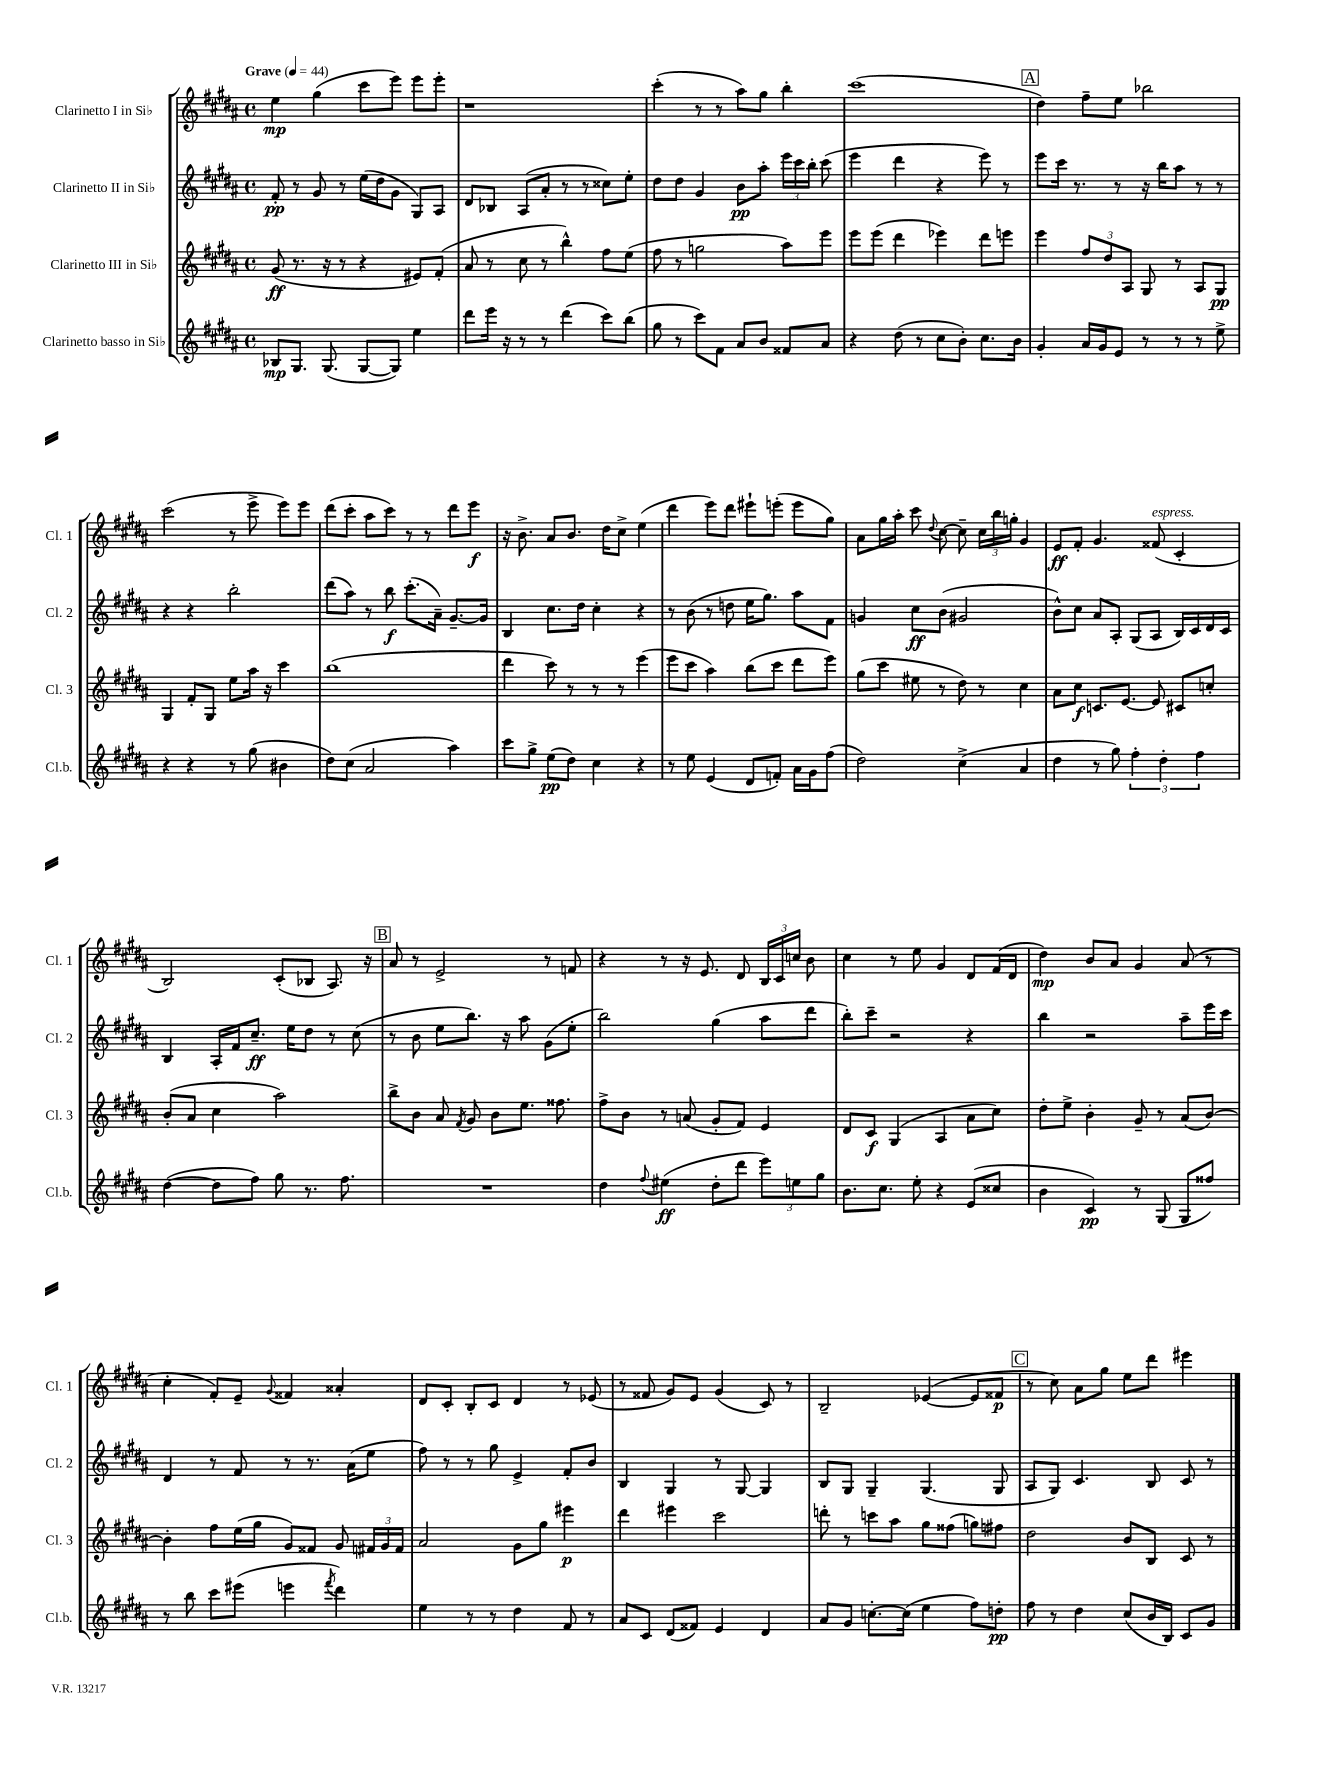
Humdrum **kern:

**kern	**dynam	**kern	**dynam	**kern	**dynam	**kern	**dynam
*part4	*part4	*part3	*part3	*part2	*part2	*part1	*part1
*staff4	*staff4	*staff3	*staff3	*staff2	*staff2	*staff1	*staff1
*I"Clarinetto basso in Si♭	*	*I"Clarinetto III in Si♭	*	*I"Clarinetto II in Si♭	*	*I"Clarinetto I in Si♭	*
*I'Cl.b.	*	*I'Cl. 3	*	*I'Cl. 2	*	*I'Cl. 1	*
*clefG2	*	*clefG2	*	*clefG2	*	*clefG2	*
*k[f#c#g#d#a#]	*	*k[f#c#g#d#a#]	*	*k[f#c#g#d#a#]	*	*k[f#c#g#d#a#]	*
*M4/4	*	*M4/4	*	*M4/4	*	*M4/4	*
*met(c)	*	*met(c)	*	*met(c)	*	*met(c)	*
*MM44	*	*MM44	*	*MM44	*	*MM44	*
=1	=1	=1	=1	=1	=1	=1	=1
!	!	!	!	!	!	!LO:TX:a:B:t=Grave	!
8B-X/L	mp	(8g#/	ff	8f#'/	pp	4ee\	mp
8.G#/J	.	8.r	.	8r	.	.	.
.	.	.	.	8g#/	.	(4gg#\	.
(8.G#/	.	16r	.	.	.	.	.
.	.	8r	.	8r	.	.	.
[8G#/L	.	4r	.	(16ee\LL	.	8ccc#\L	.
.	.	.	.	16dd#\J	.	.	.
8G#/J])	.	.	.	8g#\J	.	8eee\J)	.
4ee\	.	8e#X/L)	.	8G#/L)	.	8eee\L	.
.	.	(8f#'/J	.	8A#/J	.	8eee'\J	.
=2	=2	=2	=2	=2	=2	=2	=2
8ddd#\L	.	8a#/	.	8d#/L	.	1r	.
16eee\Jk	.	8r	.	8B-X/J	.	.	.
16r	.	.	.	.	.	.	.
8r	.	8cc#\	.	(8A#/L	.	.	.
8r	.	8r	.	8a#'/J	.	.	.
(4ddd#\	.	4bb^^\)	.	8r	.	.	.
.	.	.	.	8r	.	.	.
8ccc#\L)	.	8ff#\L	.	8cc##X\L)	.	.	.
(8bb\J	.	(8ee\J	.	8ee'\J	.	.	.
=3	=3	=3	=3	=3	=3	=3	=3
8gg#\	.	8ff#\	.	8dd#\L	.	(4ccc#'\	.
8r	.	8r	.	8dd#\J	.	.	.
8ccc#\L)	.	2ggn\	.	4g#/	.	8r	.
8f#\J	.	.	.	.	.	8r	.
8a#/L	.	.	.	8b\L	pp	8aa#\L)	.
8b/J	.	.	.	8aa#'\J	.	8gg#\J	.
8f##X/L	.	8aa#\L)	.	24eee\LL	.	4bb'\	.
.	.	.	.	24ccc#\	.	.	.
.	.	.	.	24bb'\JJ	.	.	.
8a#/J	.	8eee\J	.	(8ccc#\	.	.	.
=4	=4	=4	=4	=4	=4	=4	=4
4r	.	8eee\L	.	4eee\	.	(1ccc#	.
.	.	(8eee\J	.	.	.	.	.
(8dd#\	.	4ddd#\	.	4ddd#\	.	.	.
8r	.	.	.	.	.	.	.
8cc#\L	.	4eee-X\)	.	4r	.	.	.
8b'\J)	.	.	.	.	.	.	.
8.cc#\L	.	8ddd#\L	.	8eee\)	.	.	.
.	.	8eeen\J	.	8r	.	.	.
16b\Jk	.	.	.	.	.	.	.
!!LO:REH:place=s1:t=A
=5	=5	=5	=5	=5	=5	=5	=5
4g#'/	.	4eee\	.	8eee\L	.	4dd#\)	.
.	.	.	.	16ccc#\Jk	.	.	.
.	.	.	.	8.r	.	.	.
16a#/LL	.	12ff#/L	.	.	.	8ff#~\L	.
16g#/J	.	.	.	.	.	.	.
.	.	12dd#/	.	.	.	.	.
8e/J	.	.	.	8r	.	8ee\J	.
.	.	12A#/J	.	.	.	.	.
8r	.	8G#/	.	16r	.	2bb-X\	.
.	.	.	.	16bb\KL	.	.	.
8r	.	8r	.	8aa#\J	.	.	.
8r	.	8A#/L	.	8r	.	.	.
8ee^\	.	8G#/J	pp	8r	.	.	.
!!LO:LB:g=z
=6	=6	=6	=6	=6	=6	=6	=6
4r	.	4G#/	.	4r	.	(2ccc#\	.
4r	.	8f#'/L	.	4r	.	.	.
.	.	8G#/J	.	.	.	.	.
8r	.	8ee\L	.	2bb'\	.	8r	.
(8gg#\	.	16aa#\Jk	.	.	.	8eee^\	.
.	.	16r	.	.	.	.	.
4b#X\	.	4ccc#\	.	.	.	8eee\L)	.
.	.	.	.	.	.	8eee\J	.
=7	=7	=7	=7	=7	=7	=7	=7
8dd#\L)	.	(1bb	.	(8ddd#\L	.	(8ddd#\L	.
(8cc#\J	.	.	.	8aa#\J)	.	8ccc#'\J	.
2a#/	.	.	.	8r	.	8aa#\L	.
.	.	.	.	8bb\	f	8ccc#\J)	.
.	.	.	.	(8.ccc#'\L	.	8r	.
.	.	.	.	.	.	8r	.
.	.	.	.	16a#~\Jk)	.	.	.
4aa#\)	.	.	.	[8.g#~/L	.	8ddd#\L	.
.	.	.	.	.	.	8eee\J	f
.	.	.	.	16g#/Jk]	.	.	.
=8	=8	=8	=8	=8	=8	=8	=8
8ccc#\L	.	4ddd#\	.	4B/	.	16r	.
.	.	.	.	.	.	8.b^\	.
8gg#^\J	.	.	.	.	.	.	.
(8ee\L	pp	8ccc#\)	.	8.cc#\L	.	8a#/L	.
8dd#\J)	.	8r	.	.	.	8.b/J	.
.	.	.	.	16dd#\Jk	.	.	.
4cc#\	.	8r	.	4cc#'\	.	.	.
.	.	.	.	.	.	16dd#\KL	.
.	.	8r	.	.	.	8cc#^\J	.
4r	.	(4eee\	.	4r	.	(4ee\	.
=9	=9	=9	=9	=9	=9	=9	=9
8r	.	8eee\L	.	8r	.	4ddd#\	.
8ee\	.	8ccc#\J	.	(8b\	.	.	.
(4e/	.	4aa#\)	.	8r	.	8eee\L)	.
.	.	.	.	8ddn\	.	8ddd#\J	.
8d#/L	.	(8bb\L	.	16ee\KL	.	8eee#X`\L	.
.	.	.	.	8.gg#\J)	.	.	.
8fn'/J)	.	8ccc#\J	.	.	.	(8eeen'\J	.
16a#\LL	.	8ddd#\L	.	8aa#\L	.	8eee\L	.
16g#\J	.	.	.	.	.	.	.
(8ff#\J	.	8eee\J)	.	8f#\J	.	8gg#\J)	.
=10	=10	=10	=10	=10	=10	=10	=10
2dd#\)	.	(8gg#\L	.	4gn/	.	8a#\L	.
.	.	8ccc#\J	.	.	.	16gg#\L	.
.	.	.	.	.	.	16aa#'\JJ	.
.	.	8ee#X\	.	8cc#\L	ff	8ccc#\	.
.	.	.	.	.	.	8qqdd#/	.
.	.	8r	.	(8b\J	.	[8cc#\	.
(4cc#^\	.	8dd#\)	.	2g#X/	.	8cc#~\]	.
.	.	8r	.	.	.	24cc#\LL	.
.	.	.	.	.	.	24bb\	.
.	.	.	.	.	.	24ggn'\JJ	.
4a#/	.	4cc#\	.	.	.	4g#/	.
=11	=11	=11	=11	=11	=11	=11	=11
4dd#\	.	8a#\L	.	8b^^\L)	.	8e/L	ff
.	.	8cc#\J	f	8cc#\J	.	8f#'/J	.
8r	.	8.cn/L	.	8a#/L	.	4.g#/	.
8gg#\)	.	.	.	8A#'/J	.	.	.
.	.	[8.e/J	.	.	.	.	.
6ff#'\	.	.	.	(8G#/L	.	.	.
!	!	!	!	!	!	!LO:TX:a:i:t=espress.	!
.	.	8e/]	.	8A#/J	.	(8f##X/	.
6dd#'\	.	.	.	.	.	.	.
.	.	8c#X/L	.	16B/LL)	.	4c#'/	.
.	.	.	.	16c#/	.	.	.
6ff#\	.	.	.	.	.	.	.
.	.	8ccn'/J	.	16d#/	.	.	.
.	.	.	.	16c#/JJ	.	.	.
!!LO:LB:g=z
=12	=12	=12	=12	=12	=12	=12	=12
([4dd#\	.	(8b'/L	.	4B/	.	2B/)	.
.	.	8a#/J	.	.	.	.	.
8dd#\L]	.	4cc#\	.	16A#'/LL	.	.	.
.	.	.	.	16f#/J	.	.	.
8ff#\J)	.	.	.	8.cc#~/J	ff	.	.
8gg#\	.	2aa#\)	.	.	.	(8c#'/L	.
.	.	.	.	16ee\KL	.	.	.
8.r	.	.	.	8dd#\J	.	8B-X/J	.
.	.	.	.	8r	.	8.A#/)	.
8.ff#\	.	.	.	.	.	.	.
.	.	.	.	(8cc#\	.	.	.
.	.	.	.	.	.	16r	.
!!LO:REH:place=s1:t=B
=13	=13	=13	=13	=13	=13	=13	=13
1r	.	8bb^\L	.	8r	.	8a#/	.
.	.	8b\J	.	8b\	.	8r	.
.	.	8a#/	.	8ee\L	.	2e^/	.
.	.	8qf#/	.	.	.	.	.
.	.	8g#/	.	8.bb\J)	.	.	.
.	.	8b\L	.	.	.	.	.
.	.	.	.	16r	.	.	.
.	.	8.ee\J	.	8aa#\	.	.	.
.	.	.	.	(8g#\L	.	8r	.
.	.	8.ff##X\	.	.	.	.	.
.	.	.	.	8ee'\J	.	8fn/	.
=14	=14	=14	=14	=14	=14	=14	=14
4dd#\	.	8ff#^\L	.	2bb\)	.	4r	.
.	.	8b\J	.	.	.	.	.
8qqff#/	.	.	.	.	.	.	.
(4ee#X\	ff	8r	.	.	.	8r	.
.	.	(8an/	.	.	.	16r	.
.	.	.	.	.	.	8.e/	.
8dd#'\L	.	8g#'/L	.	(4gg#\	.	.	.
8ddd#\J	.	8f#/J)	.	.	.	8d#/	.
12eee\L)	.	4e/	.	8aa#\L	.	24B/LL	.
.	.	.	.	.	.	24c#/	.
12een\	.	.	.	.	.	24ccn/JJ	.
.	.	.	.	8ddd#\J	.	8b\	.
12gg#\J	.	.	.	.	.	.	.
=15	=15	=15	=15	=15	=15	=15	=15
8.b\L	.	8d#/L	.	8bb'\L)	.	4cc#\	.
.	.	8c#/J	f	8ccc#~\J	.	.	.
8.cc#\J	.	.	.	.	.	.	.
.	.	(4G#/	.	2r	.	8r	.
8ee'\	.	.	.	.	.	8ee\	.
4r	.	4A#/	.	.	.	4g#/	.
(8e/L	.	8a#\L	.	4r	.	8d#/L	.
8cc##X/J	.	8cc#\J)	.	.	.	(16f#/L	.
.	.	.	.	.	.	16d#/JJ	.
=16	=16	=16	=16	=16	=16	=16	=16
4b\	.	8dd#'\L	.	4bb\	.	4dd#\)	mp
.	.	8ee^\J	.	.	.	.	.
4c#/)	pp	4b'\	.	2r	.	8b/L	.
.	.	.	.	.	.	8a#/J	.
8r	.	8g#~/	.	.	.	4g#/	.
(8G#/	.	8r	.	.	.	.	.
8G#/L	.	(8a#/L	.	8aa#~\L	.	(8a#/	.
8ff##X/J)	.	[8b/J)	.	16eee\L	.	8r	.
.	.	.	.	16ccc#\JJ	.	.	.
!!LO:LB:g=z
=17	=17	=17	=17	=17	=17	=17	=17
8r	.	4b'\]	.	4d#/	.	4cc#'\	.
8bb\	.	.	.	.	.	.	.
8ccc#\L	.	8ff#\L	.	8r	.	8f#'/L)	.
(8eee#X\J	.	(16ee\L	.	8f#/	.	8e~/J	.
.	.	16gg#\JJ	.	.	.	.	.
.	.	.	.	.	.	8qqg#/	.
4eeen\	.	8g#/L)	.	8r	.	4f##X/	.
.	.	8f##X/J	.	8.r	.	.	.
8qfff#/	.	.	.	.	.	.	.
4ddd#\)	.	8g#/	.	.	.	4a##X'/	.
.	.	.	.	(16a#\KL	.	.	.
.	.	24f#X/LL	.	8ee\J	.	.	.
.	.	24g#/	.	.	.	.	.
.	.	24f#/JJ	.	.	.	.	.
=18	=18	=18	=18	=18	=18	=18	=18
4ee\	.	2a#/	.	8ff#\)	.	8d#/L	.
.	.	.	.	8r	.	8c#'/J	.
8r	.	.	.	8r	.	8B'/L	.
8r	.	.	.	8gg#\	.	8c#/J	.
4dd#\	.	8g#\L	.	4e^/	.	4d#/	.
.	.	8gg#\J	.	.	.	.	.
8f#/	.	4eee#X\	p	8f#'/L	.	8r	.
8r	.	.	.	8b/J	.	(8e-X/	.
=19	=19	=19	=19	=19	=19	=19	=19
8a#/L	.	4ddd#\	.	4B/	.	8r	.
8c#/J	.	.	.	.	.	8f##X/	.
(8d#/L	.	4eee#X\	.	4G#/	.	8g#/L)	.
8f##X/J)	.	.	.	.	.	8e/J	.
4e/	.	2ccc#\	.	8r	.	(4g#/	.
.	.	.	.	[8G#/	.	.	.
4d#/	.	.	.	4G#/]	.	8c#/)	.
.	.	.	.	.	.	8r	.
=20	=20	=20	=20	=20	=20	=20	=20
8a#/L	.	8dddn'\	.	8B/L	.	2B~/	.
8g#/J	.	8r	.	8G#/J	.	.	.
[8.ccn'\L	.	8cccn\L	.	4G#~/	.	.	.
.	.	8aa#\J	.	.	.	.	.
(16cc\Jk]	.	.	.	.	.	.	.
4ee\	.	8gg#\L	.	(4.G#/	.	([4e-X/	.
.	.	(8ff##X\J	.	.	.	.	.
8ff#\L)	.	8ggn\L)	.	.	.	8e-/L]	.
8ddn'\J	pp	8ff#X\J	.	8G#/	.	8f##X/J	p
!!LO:REH:place=s1:t=C
=21	=21	=21	=21	=21	=21	=21	=21
8ff#\	.	2dd#\	.	8A#/L	.	8r	.
8r	.	.	.	8G#/J)	.	8cc#\)	.
4dd#\	.	.	.	4.c#/	.	8a#\L	.
.	.	.	.	.	.	8gg#\J	.
(8cc#/L	.	8b/L	.	.	.	8ee\L	.
16b/L	.	8B/J	.	8B/	.	8ddd#\J	.
16B/JJ)	.	.	.	.	.	.	.
8c#/L	.	8c#/	.	8c#/	.	4eee#X\	.
8g#/J	.	8r	.	8r	.	.	.
==	==	==	==	==	==	==	==
*-	*-	*-	*-	*-	*-	*-	*-
